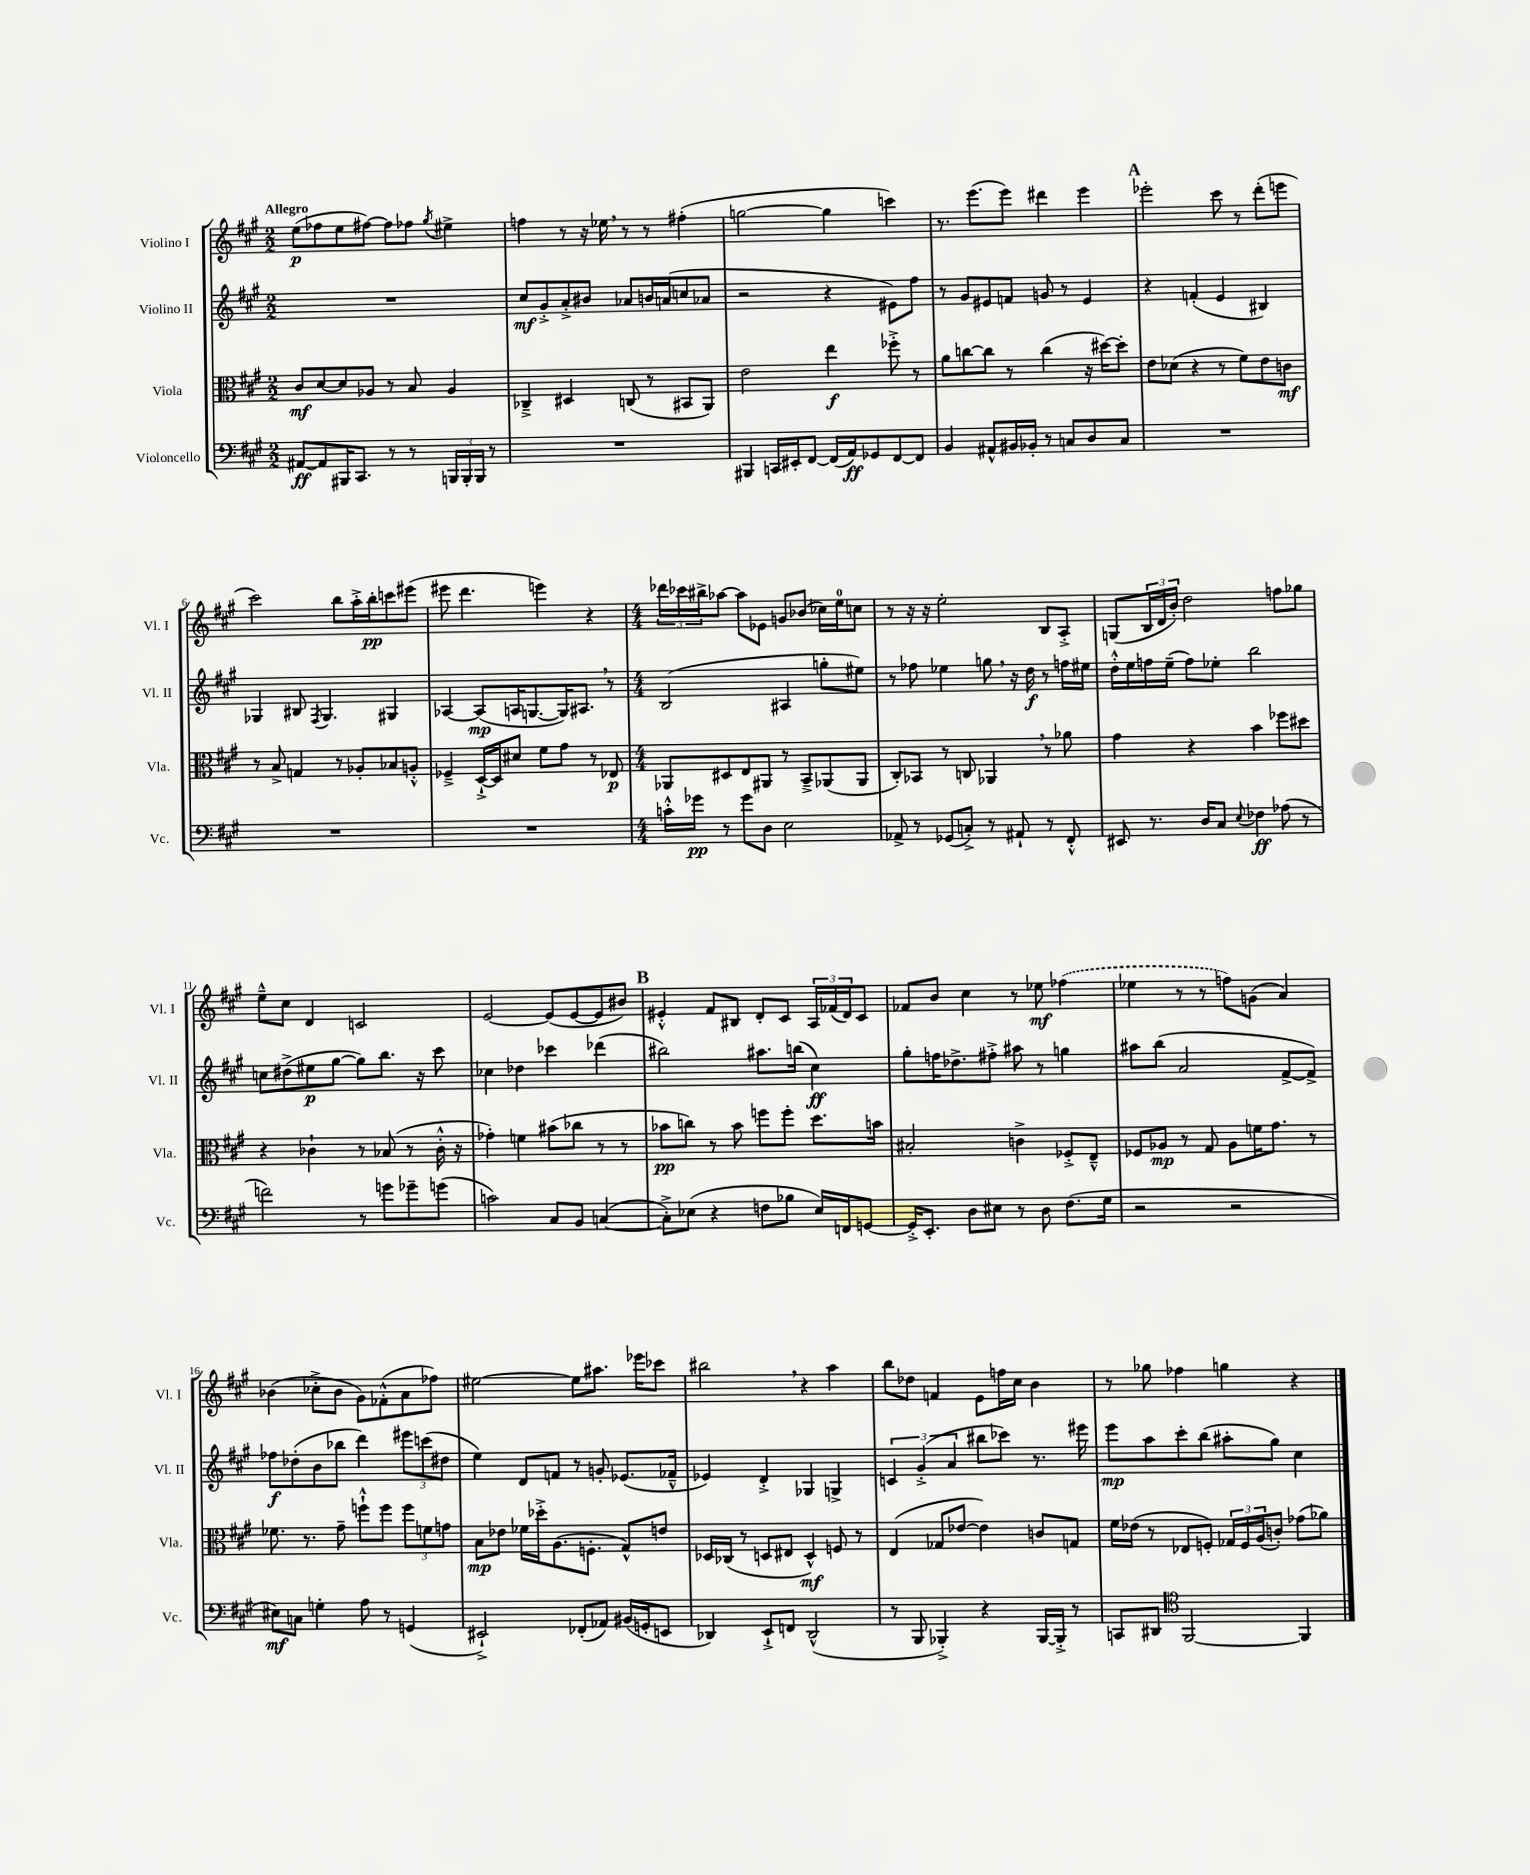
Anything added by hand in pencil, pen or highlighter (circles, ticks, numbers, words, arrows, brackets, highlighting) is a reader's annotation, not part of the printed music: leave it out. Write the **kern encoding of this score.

**kern	**kern	**kern	**kern
*staff4	*staff3	*staff2	*staff1
*clefF4	*clefC3	*clefG2	*clefG2
*k[f#c#g#]	*k[f#c#g#]	*k[f#c#g#]	*k[f#c#g#]
*M2/2	*M2/2	*M2/2	*M2/2
[8AA#	8c#	1r	(8ee
8AA#]	[8d	.	8ff-
16BBB#	8d]	.	8ee
8.CC#	.	.	.
.	8A-	.	[8ff#)
8r	8r	.	8ff#]
8r	8B	.	8ff-
.	.	.	8qgg#
24BBB	4A-	.	4ee#^
24BBB'	.	.	.
24BBB	.	.	.
8r	.	.	.
=	=	=	=
1r	4C-~^	8cc#	4ff
.	.	8g#'^	.
.	4D#	8a'^	8r
.	.	8b#	16r
.	.	.	16ee-
.	(8C	8a-	8r
.	8r	16b	8r
.	.	(16a	.
.	8BB#	8cc	(4ff#'
.	8AA)	8a-	.
=	=	=	=
4BBB#	2e	2r	[2gg
16CC	.	.	.
16EE#'	.	.	.
[8FF#	.	.	.
(16FF#]	4ee	4r	4gg]
16AA)	.	.	.
8GG-	.	.	.
[8FF#	8ff-'^	8e#)	4ccc)
8FF#]	8r	8ff#	.
=	=	=	=
4BB	8a	8r	8.r
.	[8cc	8g#	.
.	.	.	(8.eee
8AA#^^	8cc]	8e#	.
16BB#	8r	8f	8eee)
16BB-'	.	.	.
8r	(4cc	8g	4ddd#
8C	.	8r	.
8D	16r	4e#	4eee
.	[16dd#)	.	.
8C	8dd#']	.	.
=	=	=	=
1r	8e	4r	2eee-'
.	(8d-	.	.
.	4r	(4f'	.
.	8r	4e	8ccc#
.	8f#)	.	8r
.	8e	4B#)	(8ddd'
.	8c	.	8eee
=	=	=	=
1r	8r	4G-	2ccc#)
.	8B^	.	.
.	4G	8B#	.
.	.	8qF#	.
.	.	4.G-	.
.	8r	.	8bb
.	8A-'	.	16aa'^
.	.	.	16bb'
.	8B-	4G#	8ccc
.	8A'^^	.	(8eee#
=	=	=	=
1r	4F-~^	[4A-	8eee#
.	.	.	4.ddd
.	[16D`^	(8A-]	.
.	16D]	.	.
.	8d#	16A	.
.	.	[8.G	.
.	8f#	.	4eee)
.	8g#	16G])	.
.	.	8.A#	.
.	8r	.	4r
.	8E-	8r	.
=	=	=	=
*M4/4	*M4/4	*M4/4	*M4/4
16c'^^	8AA-	(2B	24ddd-
.	.	.	24ccc-
16g-	.	.	.
.	.	.	24bb#^
8r	8D#	.	[8aa-
8g-	8E	.	8aa-]
8D	8AA#	.	8e-
2E	8r	4A#	8g
.	8BB~^	.	(8b-
.	(8AA-	8gg'	16cc-)
.	.	.	16ee
.	8AA-	8ee#)	8cc
=	=	=	=
8AA-^	8C#')	8r	8r
8r	8BB-	8ff-	16r
.	.	.	16r
(8GG-	8r	4ee-	2ee'
8C'^)	8C	.	.
8r	4AA-	8gg	.
8AA#`	.	16r	.
.	.	16dd	.
8r	8r	8r	8B
8FF#'^^	8a-	16ff	8A'^
.	.	16ee#	.
=	=	=	=
8EE#	4g#	16dd'^^	(8G
.	.	16ee	.
8.r	.	16ff	24B
.	.	.	24d
.	.	(16ee~	.
.	.	.	24b')
.	4r	8ff)	2dd
16D	.	.	.
8C#	.	8ee-'	.
8qqE	.	.	.
4F-	4b	2bb	.
(8A-	8ff-	.	8ff
8r	8dd#	.	8gg-
=	=	=	=
2f)	4r	8cc	8ee~^^
.	.	(8dd#^	8cc#
.	4c-`	8ee#	4d
.	.	[8gg#	.
8r	8r	8gg#])	2c
8g	(8B-	8.bb	.
8g-~	8r	.	.
.	.	16r	.
(8g	16c-'^^	8ccc#	.
.	16r	.	.
=	=	=	=
2c)	4g-')	4cc-	[2e
.	4f	4dd-	.
8C#	(8b#	4ccc-	(8e]
8BB	8cc-	.	[8e
([4C	8r	(4ddd-	8e]
.	8r	.	8b#)
=	=	=	=
8C'^])	8b-	2bb#)	4e#'^^
(8E-	8cc)	.	.
4r	8r	.	8f#
.	8b-	.	8B#
8F	8ff	8.aa#	8d'
8B-	8ff'	.	8c#
.	.	(16bb	.
16E-)	8.dd	4cc#)	24A
.	.	.	(24f-
16FF	.	.	.
.	.	.	24d)
[8GG	.	.	8c#
.	16b	.	.
=	=	=	=
16GG'^]	2B#'	8gg#'	8f-
8.EE'	.	.	.
.	.	16ff	8b
.	.	8.dd-^	.
8D	.	.	4cc#
8E#	.	8ff#'^	.
8r	4c^	8aa#	8r
8D	.	8r	8ee-
(8.F#	8F-'^	4gg	(4ff-
.	8E~^^	.	.
16G#	.	.	.
=	=	=	=
2r	8F-	8aa#	4ee-
.	8A-	(8bb	.
.	8r	2a	8r
.	8G#	.	8r
2r	8A-	.	8ff)
.	16f	.	(8g
.	8.g#	.	.
.	.	[8f#^	4a)
.	8r	8f#^])	.
=	=	=	=
8E#)	8.f-	8ff-	(4b-
8C	.	(8dd-'	.
.	8.r	.	.
4G'	.	8b	8cc-'^
.	8g#~	8bb-	8b-
8A	8ff`^^	4ddd)	8g#)
8r	8ff	.	(8f-'^^
(4GG	12ff	12eee#	8a
.	12f	(12ccc	.
.	.	.	8ff-)
.	12g	12dd#	.
=	=	=	=
2EE#`^)	8B	4ee)	[2ee#
.	8e-	.	.
.	16f-	8d	.
.	16dd-'^	.	.
.	(8.A	8f	.
(8FF-'	.	8r	8ee#]
.	8.F'	.	.
8AA-)	.	8g'	8.aa#
(16BB#	8G#^^)	(8.e-	.
16GG'	.	.	16eee-
8EE	8e	.	8ccc-
.	.	16f-~^^	.
=	=	=	=
4DD-)	16D-	4e-)	2bb#
.	(16C-	.	.
.	8r	.	.
8EE`^	8D	4d'^	.
8FF	8E#	.	.
(2DD-^^	4D^^)	4G-	4r
.	8F	4G^	4aa
.	8r	.	.
=	=	=	=
8r	(4E	6c	8bb
8BBB	.	.	8dd-
.	.	(6g#'^	.
4BBB-'^)	8G-	.	4f
.	.	6a	.
.	[8e-	.	.
4r	4e-])	8bb#	8e
.	.	8ccc-)	16ff
.	.	.	16cc#
[16BBB-	8c	8.r	4b
16BBB-'^]	.	.	.
8r	8G	.	.
.	.	16eee#	.
=	=	=	=
8CC	16f#	8eee	8r
.	(16e-	.	.
8DD#	8r	8aa	8gg-
*clefC4	*	*	*
[2FF#	8E-	8ccc#'	4ff-
.	8F')	(8bb	.
.	24G-	8aa#'	4gg
.	24F	.	.
.	(24A	.	.
.	8c')	8gg#)	.
4FF#]	(8g-	4cc#	4r
.	8a-)	.	.
==	==	==	==
*-	*-	*-	*-
